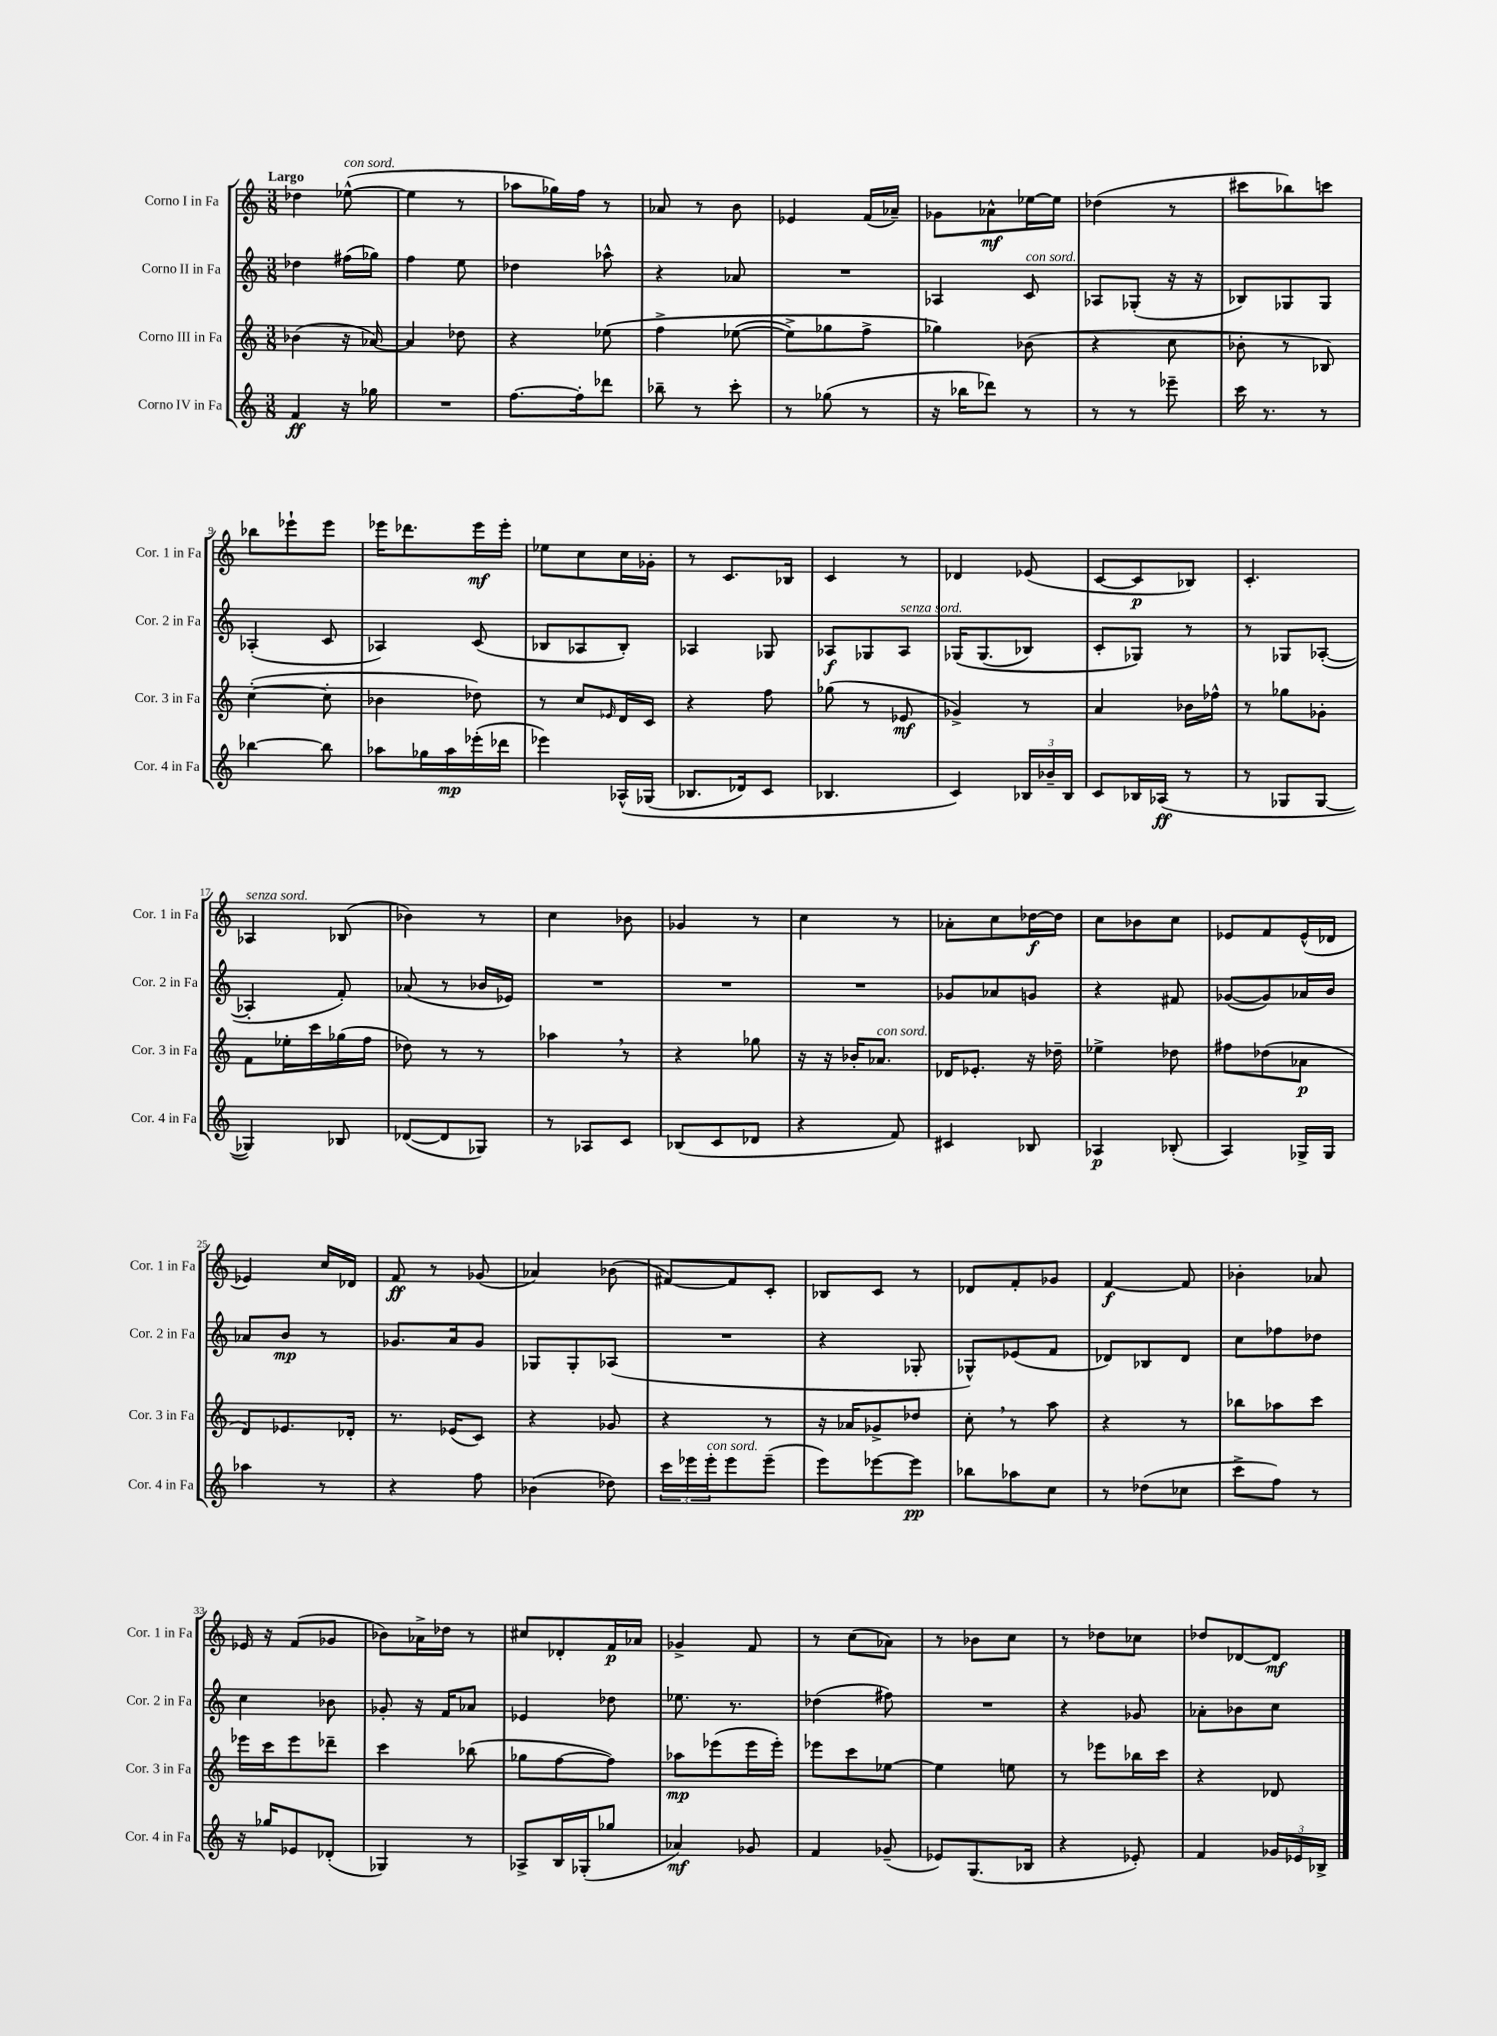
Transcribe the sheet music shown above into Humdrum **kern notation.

**kern	**dynam	**kern	**dynam	**kern	**dynam	**kern	**dynam
*part4	*part4	*part3	*part3	*part2	*part2	*part1	*part1
*staff4	*staff4	*staff3	*staff3	*staff2	*staff2	*staff1	*staff1
*I"Corno IV in Fa	*	*I"Corno III in Fa	*	*I"Corno II in Fa	*	*I"Corno I in Fa	*
*I'Cor. 4 in Fa	*	*I'Cor. 3 in Fa	*	*I'Cor. 2 in Fa	*	*I'Cor. 1 in Fa	*
*clefG2	*	*clefG2	*	*clefG2	*	*clefG2	*
*k[]	*	*k[]	*	*k[]	*	*k[]	*
*M3/8	*	*M3/8	*	*M3/8	*	*M3/8	*
=1	=1	=1	=1	=1	=1	=1	=1
!	!	!	!	!	!	!LO:TX:a:B:t=Largo	!
4f/	ff	(4b-X\	.	4dd-X\	.	4dd-X\	.
!	!	!	!	!	!	!LO:TX:a:i:t=con sord.	!
16r	.	16r	.	(16ff#X\LL	.	([8ee-X^^\	.
16gg-X\	.	[16a-X/)	.	16gg-X\JJ)	.	.	.
=2	=2	=2	=2	=2	=2	=2	=2
4.r	.	4a-/]	.	4ff\	.	4ee-\]	.
.	.	8dd-X\	.	8ee\	.	8r	.
=3	=3	=3	=3	=3	=3	=3	=3
[8.ff\L	.	4r	.	4dd-X\	.	8aa-X\L	.
.	.	.	.	.	.	16gg-X\L)	.
16ff'\k]	.	.	.	.	.	16ff\JJ	.
8ddd-X\J	.	(8ee-X\	.	8aa-X^^\	.	8r	.
=4	=4	=4	=4	=4	=4	=4	=4
8bb-X~\	.	4ff^\	.	4r	.	8a-X/	.
8r	.	.	.	.	.	8r	.
8ccc'\	.	([8ee-X\	.	8a-X/	.	8b\	.
=5	=5	=5	=5	=5	=5	=5	=5
8r	.	8ee-^\L])	.	4.r	.	4e-X/	.
(8gg-X\	.	8gg-X\	.	.	.	.	.
8r	.	8ff^\J	.	.	.	(16f/LL	.
.	.	.	.	.	.	16a-X~/JJ)	.
=6	=6	=6	=6	=6	=6	=6	=6
16r	.	4gg-X\)	.	4A-X/	.	8g-X\L	.
16bb-X\KL	.	.	.	.	.	.	.
8ddd-X\J)	.	.	.	.	.	8a-X^^\	mf
!	!	!	!	!LO:TX:a:i:t=con sord.	!	!	!
8r	.	(8b-X\	.	8c/	.	[16ee-X\L	.
.	.	.	.	.	.	16ee-\JJ]	.
=7	=7	=7	=7	=7	=7	=7	=7
8r	.	4r	.	8A-X/L	.	(4dd-X\	.
8r	.	.	.	(8G-X'/J	.	.	.
8eee-X~\	.	8cc\	.	16r	.	8r	.
.	.	.	.	16r	.	.	.
=8	=8	=8	=8	=8	=8	=8	=8
16ccc\	.	8b-X'\	.	8B-X/L)	.	8ccc#X\L	.
8.r	.	.	.	.	.	.	.
.	.	8r	.	8G-X/	.	8bb-X\)	.
8r	.	8B-X/)	.	8G-/J	.	8cccn\J	.
!!LO:LB:g=z
=9	=9	=9	=9	=9	=9	=9	=9
[4bb-X\	.	([4cc'\	.	(4A-X'/	.	8bb-X\L	.
.	.	.	.	.	.	8eee-X`\	.
8bb-\]	.	8cc'\]	.	8c/	.	8eee-\J	.
=10	=10	=10	=10	=10	=10	=10	=10
8aa-X\L	.	4b-X\	.	4A-X/)	.	16eee-X\KL	.
.	.	.	.	.	.	8.ddd-X\	.
16gg-X\L	.	.	.	.	.	.	.
16aa-\	mp	.	.	.	.	.	.
(16eee-X'\	.	8dd-X\)	.	(8c/	.	16eee-\L	mf
16ddd-X\JJ	.	.	.	.	.	16eee-'\JJ	.
=11	=11	=11	=11	=11	=11	=11	=11
4eee-X\)	.	8r	.	8B-X/L	.	8ee-X\L	.
.	.	8cc/L	.	8A-X/	.	8cc\	.
.	.	16qqe-X/	.	.	.	.	.
(16A-X^^/LL	.	16d/L	.	8B-'/J)	.	16cc\L	.
(16G-X/JJ	.	16c/JJ	.	.	.	16g-X'\JJ	.
=12	=12	=12	=12	=12	=12	=12	=12
8.B-X/L	.	4r	.	4A-X/	.	8r	.
.	.	.	.	.	.	8.c/L	.
16d-X/k)	.	.	.	.	.	.	.
8c/J	.	8ff\	.	8G-X/	.	.	.
.	.	.	.	.	.	16B-X/Jk	.
=13	=13	=13	=13	=13	=13	=13	=13
4.B-X/	.	(8gg-X\	.	8A-X/L	f	4c/	.
.	.	8r	.	8G-X/	.	.	.
!	!	!	!	!LO:TX:a:i:t=senza sord.	!	!	!
.	.	8e-X/	mf	8A-/J	.	8r	.
=14	=14	=14	=14	=14	=14	=14	=14
4c/)	.	4g-X^/)	.	(16G-X/KL	.	4d-X/	.
.	.	.	.	(8.G-/	.	.	.
24B-X/LL	.	8r	.	8B-X/J)	.	(8e-X/	.
24b-X~/	.	.	.	.	.	.	.
24B-/JJ	.	.	.	.	.	.	.
=15	=15	=15	=15	=15	=15	=15	=15
8c/L	.	4a/	.	8c'/L	.	[8c/L	.
16B-X/L	.	.	.	8G-X/J)	.	8c/]	p
(16A-X/JJ	ff	.	.	.	.	.	.
8r	.	16b-X\LL	.	8r	.	8B-X/J)	.
.	.	16ff-X^^\JJ	.	.	.	.	.
=16	=16	=16	=16	=16	=16	=16	=16
8r	.	8r	.	8r	.	4.c'/	.
8G-X/L	.	8gg-X\L	.	8G-X/L	.	.	.
[8G-/J	.	8g-X'\J	.	([8A-X'/J	.	.	.
!!LO:LB:g=z
=17	=17	=17	=17	=17	=17	=17	=17
!	!	!	!	!	!	!LO:TX:a:i:t=senza sord.	!
4G-X/])	.	8f\L	.	4A-X'/]	.	4A-X/	.
.	.	16ee-X'\L	.	.	.	.	.
.	.	16ccc\	.	.	.	.	.
8B-X/	.	(16gg-X\	.	8f'/)	.	(8B-X/	.
.	.	16ff\JJ	.	.	.	.	.
=18	=18	=18	=18	=18	=18	=18	=18
([8d-X/L	.	8dd-X\)	.	(8a-X/	.	4b-X\)	.
8d-/]	.	8r	.	8r	.	.	.
8G-X/J)	.	8r	.	16b-X/LL	.	8r	.
.	.	.	.	16e-X/JJ)	.	.	.
=19	=19	=19	=19	=19	=19	=19	=19
8r	.	4aa-X,\	.	4.r	.	4cc\	.
8A-X/L	.	.	.	.	.	.	.
8c/J	.	8r	.	.	.	8b-X\	.
=20	=20	=20	=20	=20	=20	=20	=20
(8B-X/L	.	4r	.	4.r	.	4g-X/	.
8c/	.	.	.	.	.	.	.
8d-X/J	.	8gg-X\	.	.	.	8r	.
=21	=21	=21	=21	=21	=21	=21	=21
4r	.	16r	.	4.r	.	4cc\	.
.	.	16r	.	.	.	.	.
.	.	16b-X'/KL	.	.	.	.	.
!	!	!LO:TX:a:i:t=con sord.	!	!	!	!	!
.	.	8.a-X/J	.	.	.	.	.
8f/)	.	.	.	.	.	8r	.
=22	=22	=22	=22	=22	=22	=22	=22
4c#X/	.	16d-X/KL	.	8g-X/L	.	8a-X'\L	.
.	.	8.e-X'/J	.	.	.	.	.
.	.	.	.	8a-X/	.	8cc\	.
8B-X/	.	16r	.	8gn/J	.	[16dd-X\L	f
.	.	16dd-X~\	.	.	.	16dd-\JJ]	.
=23	=23	=23	=23	=23	=23	=23	=23
4A-X/	p	4ee-X^\	.	4r	.	8cc\L	.
.	.	.	.	.	.	8b-X\	.
(8B-X'/	.	8dd-X\	.	8f#X/	.	8cc\J	.
=24	=24	=24	=24	=24	=24	=24	=24
4A/)	.	8ff#X\L	.	([8g-X/L	.	8e-X/L	.
.	.	(8dd-X\	.	8g-/])	.	8f/	.
16G-X^/LL	.	8a-X\J	p	16a-X/L	.	(16e-^^/L	.
16G-/JJ	.	.	.	16b/JJ	.	16d-X/JJ	.
!!LO:LB:g=z
=25	=25	=25	=25	=25	=25	=25	=25
4aa-X\	.	8d/L)	.	8a-X/L	.	4e-X/)	.
.	.	8.e-X/	.	8b/J	mp	.	.
8r	.	.	.	8r	.	16cc/LL	.
.	.	16d-X'/Jk	.	.	.	16d-X/JJ	.
=26	=26	=26	=26	=26	=26	=26	=26
4r	.	8.r	.	8.g-X/L	.	8f/	ff
.	.	.	.	.	.	8r	.
.	.	(16e-X/KL	.	16a/k	.	.	.
8ff\	.	8c/J)	.	8g-/J	.	(8g-X/	.
=27	=27	=27	=27	=27	=27	=27	=27
(4b-X\	.	4r	.	8G-X/L	.	4a-X/)	.
.	.	.	.	8G-'/	.	.	.
8dd-X\)	.	8g-X/	.	(8A-X/J	.	(8b-X\	.
=28	=28	=28	=28	=28	=28	=28	=28
24ccc\LL	.	4r	.	4.r	.	[8f#X/L)	.
24eee-X\	.	.	.	.	.	.	.
!LO:TX:a:i:t=con sord.	!	!	!	!	!	!	!
24eee-'\J	.	.	.	.	.	.	.
8eee-\	.	.	.	.	.	8f#/]	.
(8eee-~\J	.	8r	.	.	.	8c'/J	.
=29	=29	=29	=29	=29	=29	=29	=29
8eee\L)	.	16r	.	4r	.	8B-X/L	.
.	.	16a-X/KL	.	.	.	.	.
[8eee-X\	.	8g-X^/	.	.	.	8c/J	.
8eee-\J]	pp	8dd-X/J	.	8G-X'/	.	8r	.
=30	=30	=30	=30	=30	=30	=30	=30
8bb-X\L	.	8cc',\	.	8G-X^^/L)	.	8d-X/L	.
8aa-X\	.	8r	.	(8e-X/	.	8f'/	.
8cc\J	.	8aa\	.	8f/J	.	8g-X/J	.
=31	=31	=31	=31	=31	=31	=31	=31
8r	.	4r	.	8d-X/L)	.	[4f/	f
(8dd-X\L	.	.	.	8B-X/	.	.	.
8cc-X\J	.	8r	.	8d-/J	.	8f/]	.
=32	=32	=32	=32	=32	=32	=32	=32
8ccc^\L	.	8bb-X\L	.	8cc\L	.	4b-X'\	.
8ff\J)	.	8aa-X\	.	8ff-X\	.	.	.
8r	.	8ccc\J	.	8dd-X\J	.	8a-X/	.
!!LO:LB:g=z
=33	=33	=33	=33	=33	=33	=33	=33
16r	.	16eee-X\LL	.	4cc\	.	16e-X/	.
16gg-X/KL	.	16ccc\J	.	.	.	16r	.
8e-X/	.	8eee-\	.	.	.	(8f/L	.
(8d-X'/J	.	8ddd-X~\J	.	8b-X\	.	8g-X/J	.
=34	=34	=34	=34	=34	=34	=34	=34
4G-X/)	.	4ccc\	.	8g-X'/	.	8b-X\L)	.
.	.	.	.	16r	.	16a-X^\L	.
.	.	.	.	16f/KL	.	16dd-X\JJ	.
8r	.	(8bb-X\	.	8a-X/J	.	8r	.
=35	=35	=35	=35	=35	=35	=35	=35
8A-X^/L	.	8gg-X\L	.	4e-X/	.	8cc#X/L	.
16B/L	.	[8ff\	.	.	.	8d-X'/	.
(16G-X'/J	.	.	.	.	.	.	.
8gg-X/J	.	8ff\J])	.	8dd-X\	.	16f/L	p
.	.	.	.	.	.	16a-X/JJ	.
=36	=36	=36	=36	=36	=36	=36	=36
4a-X/)	mf	8aa-X\L	mp	8.ee-X\	.	4g-X^/	.
.	.	(8eee-X\	.	.	.	.	.
.	.	.	.	8.r	.	.	.
8g-X/	.	16eee-\L	.	.	.	8f/	.
.	.	16eee-'\JJ)	.	.	.	.	.
=37	=37	=37	=37	=37	=37	=37	=37
4f/	.	8eee-X\L	.	(4dd-X\	.	8r	.
.	.	8ccc\	.	.	.	(8cc\L	.
(8g-X~/	.	[8ee-X\J	.	8ff#X\)	.	8a-X\J)	.
=38	=38	=38	=38	=38	=38	=38	=38
8e-X/L)	.	4ee-\]	.	4.r	.	8r	.
(8.G/	.	.	.	.	.	8b-X\L	.
.	.	8een\	.	.	.	8cc\J	.
16B-X/Jk	.	.	.	.	.	.	.
=39	=39	=39	=39	=39	=39	=39	=39
4r	.	8r	.	4r	.	8r	.
.	.	8eee-X\L	.	.	.	8dd-X\L	.
8e-X'/)	.	16bb-X\L	.	8g-X/	.	8cc-X\J	.
.	.	16ccc\JJ	.	.	.	.	.
=40	=40	=40	=40	=40	=40	=40	=40
4f/	.	4r	.	8a-X'\L	.	8dd-X/L	.
.	.	.	.	8b-X\	.	[8d-X/	.
24g-X/LL	.	8d-X/	.	8cc\J	.	8d-/J]	mf
24e-X/	.	.	.	.	.	.	.
24B-X^/JJ	.	.	.	.	.	.	.
==	==	==	==	==	==	==	==
*-	*-	*-	*-	*-	*-	*-	*-
